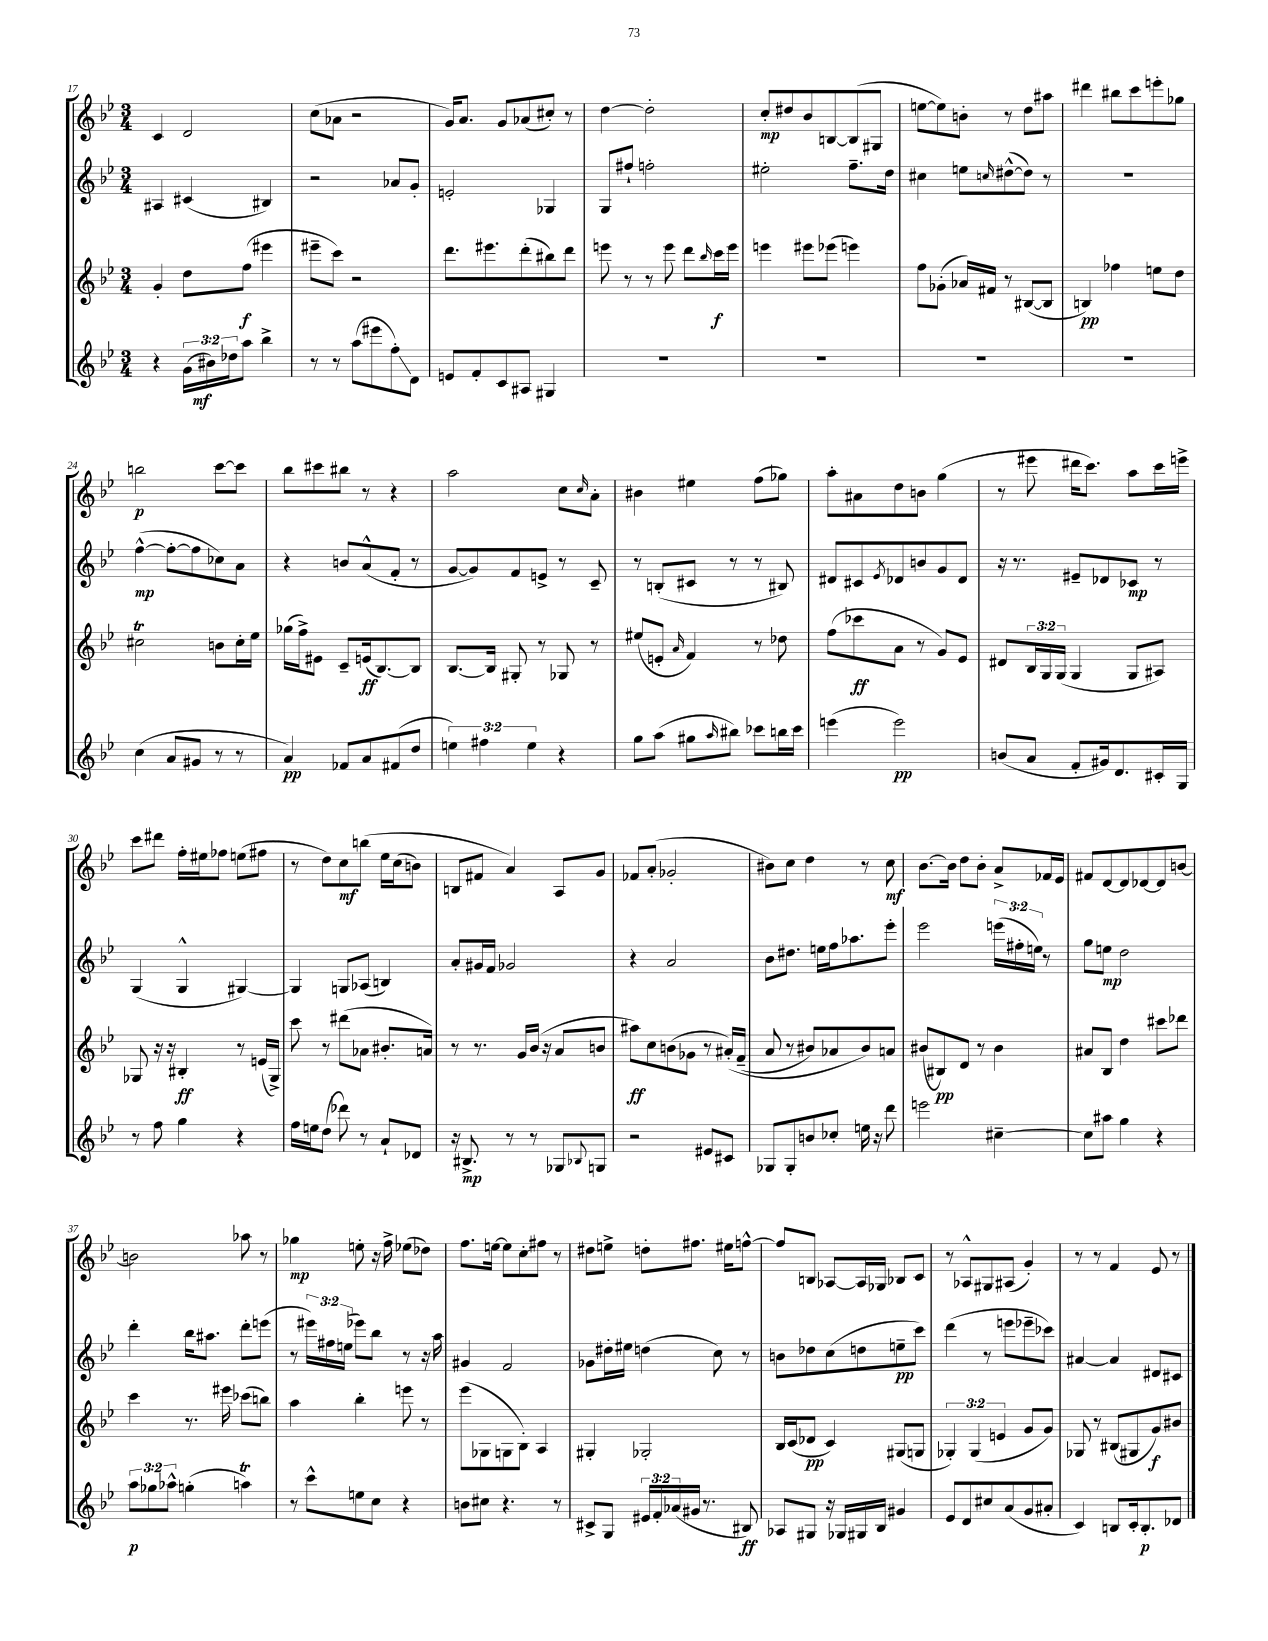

**kern	**kern	**kern	**kern
*staff4	*staff3	*staff2	*staff1
*clefG2	*clefG2	*clefG2	*clefG2
*k[b-e-]	*k[b-e-]	*k[b-e-]	*k[b-e-]
*M3/4	*M3/4	*M3/4	*M3/4
4r	4g'/	4A#/	4c/
(24g\LL	8dd\L	(4c#/	2d/
24b#\)	.	.	.
24dd-\J	.	.	.
8aa\J	(8ff\J	.	.
4bb-^\	4eee#\	4B#/)	.
=	=	=	=
8r	8eee#~\L	2r	(8cc\L
8r	8ccc\J)	.	8a-\J
(8aa\L	2r	.	2r
8eee#\	.	.	.
8ff'\)	.	8a-/L	.
8d\J	.	8g'/J	.
=	=	=	=
8e/L	8.ddd\L	2e'/	16g/LK)
.	.	.	8.a/J
8f'/	.	.	.
.	8.eee#\	.	.
8c/	.	.	8g/L
8A#/J	(8ddd'\	.	(8a-/
4G#/	8bb#\)	4G-/	8cc#'/J)
.	8ddd\J	.	8r
=	=	=	=
2.r	8eee\	8G/L	[4dd\
.	8r	8ff#`/J	.
.	8r	2ff'\	2dd'\]
.	8eee\	.	.
.	8ddd\L	.	.
.	16qqbb-/	.	.
.	16ccc\L	.	.
.	16eee\JJ	.	.
=	=	=	=
2.r	4eee\	2ee#'\	8cc'/L
.	.	.	8dd#/
.	8eee#\L	.	8b-/
.	(8eee-\J	.	[8B/
.	4eee\)	8.ff~\L	(8B/]
.	.	.	8G#/J
.	.	16dd\Jk	.
=	=	=	=
2.r	8ff\L	4cc#\	[8ee\L
.	(8g-'\J	.	8ee\])
.	16a-/LL)	8ee\L	8b'\J
.	16f#/JJ	.	.
.	.	16qqcc/	.
.	8r	([8dd#^^\	8r
.	([8B#/L	8dd#\]J)	8dd\L
.	8B#/]J	8r	8aa#\J
=	=	=	=
2.r	4B/)	2.r	4ddd#\
.	4ff-\	.	8bb#\L
.	.	.	8ccc\
.	8ee\L	.	8eee'\
.	8dd\J	.	8gg-\J
=	=	=	=
(4cc\	2cc#\	([4ff^^\	2bb\
8a/L	.	8ff'\_L	.
8g#/J	.	8ff\]	.
8r	8b\L	8cc-\)	[8ccc\L
8r	16cc#'\L	8a\J	8ccc\]J
.	16ee-\JJ	.	.
=	=	=	=
4a/)	(16gg-\LL	4r	8bb-\L
.	16ff^\J)	.	.
.	8e#\J	.	8ccc#\
8f-/L	8c~/L	8b/L	8bb#\J
8a/	(16e/k	(8a^^/	8r
.	[8.B-/)	.	.
(8f#/	.	8f'/J	4r
8dd/J	8B-/]J	8r	.
=	=	=	=
6ee\)	[8.B-/L	[8g/L	2aa\
.	.	8g/])	.
6ff#\	.	.	.
.	16B-/]Jk	.	.
.	8G#'/	8f/	.
6ee\	.	.	.
.	8r	8e^/J	.
4r	8G-/	8r	8cc\L
.	.	.	16qqcc/
.	8r	8c~/	8a'\J
=	=	=	=
8gg\L	(8ee#/L	8r	4b#\
(8aa\J	8e'/J	(8B'/L	.
.	16qqa/	.	.
8gg#\L	4f/)	8c#/J	4ee#\
16qqaa/	.	.	.
8bb#\J)	.	8r	.
8ccc-\L	8r	8r	(8ff\L
16bb\L	8dd-\	8B#/)	8gg-\J)
16ccc-\JJ	.	.	.
=	=	=	=
(4eee\	(8ff\L	8d#/L	8aa'\L
.	8ccc-\	8c#/	8a#\
.	.	8qe-/	.
2eee\)	8a\J	8d-/	8dd\
.	8r	8b/	8b\J
.	8g/L)	8g/	(4gg\
.	8e-/J	8d-/J	.
=	=	=	=
(8b/L	8d#/L	16r	8r
.	.	8.r	.
8a/J	24B-/L	.	8eee#\
.	24G/	.	.
.	(24G/JJ	.	.
8f'/L	4G/	8e#~/L	16ddd#\LK
.	.	.	8.ccc\J)
16g#/k)	.	8d-/	.
8.d/	.	.	.
.	8G/L	8c-/J	8aa\L
16c#'/L	8A#/J)	8r	16ccc\L
16G/JJ	.	.	16eee^\JJ
=	=	=	=
8r	8G-/	(4G/	8ccc\L
8ff\	16r	.	8ddd#\J
.	16r	.	.
4gg\	4B#'/	4G^^/	16ff'\LL
.	.	.	16ee#\J
.	.	.	8ff-\J
4r	8r	[4G#/)	(8ee\L
.	(16e/LL	.	8ff#\J
.	16G-^/JJ)	.	.
=	=	=	=
16ff\LL	8ccc\	4G#/]	8r
16ee\J	.	.	.
(8dd\J	8r	.	8dd\L)
8ddd-\)	(8ddd#\L	8G/L	8cc\
8r	8a-\J	(8A-/J	&(8bb\J
8a`/L	8.b#'/L	4B/)	16ee-\LL
.	.	.	(16cc\J
8d-/J	.	.	8b\J)
.	16a/Jk)	.	.
=	=	=	=
16r	8r	8a'/L	8B/L
8.B#^/	.	.	.
.	8.r	16g#/L	8f#/J
.	.	16f/JJ	.
8r	.	2g-/	4a/&)
.	16g/LL	.	.
8r	(16b-/JJ	.	.
.	16r	.	.
8G-/L	8a/L	.	8A/L
8qqB-/	.	.	.
8G/J	8b/J	.	8g/J
=	=	=	=
2r	8aa#\L)	4r	8f-/L
.	8cc\	.	(8a'/J
.	(8b\	2a/	2g-'/
.	8g-\J	.	.
8e#/L	8r	.	.
8c#/J	&(16a#'/LL)	.	.
.	(16f~/JJ	.	.
=	=	=	=
8G-/L	8a/	8b-\L	8b#\L)
8G-'/	8r	8.dd#\J	8cc\J
8b/	8b#/L)	.	4dd\
.	.	16ee\LL	.
8cc-'/J	8a-/	16ff\J	.
.	.	8.aa-\	.
16ee\	8b#/&)	.	8r
16r	.	.	.
8ddd\	8a/J	8eee-'\J	8cc\
=	=	=	=
2eee\	(8b#/L	2eee-\	[8.b-\L
.	8B#/)	.	.
.	.	.	16b-\]Jk
.	8d/J	.	8dd\L
.	8r	.	8b-'\J
[4cc#~\	4b#\	(24eee\LL	8a^/L
.	.	24ff#'\	.
.	.	24ee\JJ)	.
.	.	8r	16f-/L
.	.	.	16e-/JJ
=	=	=	=
8cc#\]L	8a#/L	8gg\L	8f#/L
8aa#\J	8B-/J	8ee\J	[8d/
4gg\	4dd\	2dd\	8d/]
.	.	.	[8d-/
4r	8ccc#\L	.	8d-/]
.	8ddd-\J	.	[8b/J
=	=	=	=
12aa\L	4ccc\	4ddd'\	2b\]
12gg-\	.	.	.
12aa-^^\J	.	.	.
(4gg'\	8.r	16bb-\LK	.
.	.	8.aa#\J	.
.	16eee#\	.	.
4aa\)	(8ccc-\L	8ddd'\L	8aa-\
.	8bb\J)	(8eee\J	8r
=	=	=	=
8r	4aa\	8r	4gg-\
8ccc^^\L	.	24eee#\LL)	.
.	.	24ff#\	.
.	.	(24ee\JJ	.
8ee\	4bb-'\	8eee-\L)	8ee'\
8cc\J	.	8bb-\J	16r
.	.	.	16ff^\
4r	8eee\	8r	(8ee-\L
.	8r	16r	8dd-\J)
.	.	16aa\	.
=	=	=	=
8b\L	(8eee-\L	4g#/	8.ff\L
8cc#\J	8G-\	.	.
.	.	.	[16ee\Jk
4.r	8G\	2f/	8ee\]L
.	8B-'\J)	.	8cc'\
.	4A/	.	8ff#\J
8r	.	.	8r
=	=	=	=
8c#^/L	4G#'/	8g-\L	8dd#\L
8G/J	.	16dd#'\L	8ee^\J
.	.	16ee#\JJ	.
24e#/LL	2G-'/	(4dd\	8dd'\L
24f'/	.	.	.
(24a-/	.	.	.
16g#/JJ	.	.	8.ff#\J
8.r	.	.	.
.	.	8cc\)	.
.	.	.	16ee#\LK
8B#/)	.	8r	[8ff^^\J
=	=	=	=
8A-/L	16B-/LL	8b\L	8ff/]L
.	(16c/J	.	.
8G#/J	8d-/J	8dd-\	8B/J
16r	4c/)	(8cc\	[8A-/L
16G-/LL	.	.	.
16G#/	.	8dd\	16A-/]L
16B-/JJ	.	.	16G-/JJ
4g#/	(8G#/L	8ee~\	8B-/L
.	8G/J	8ccc\J)	8c/J
=	=	=	=
8e-/L	6G-'/)	(4ddd\	8r
8d/	.	.	8A-^^/L
.	(6G-/	.	.
8cc#/	.	8r	8G#/
.	6e/	.	.
(8a/	.	8eee\L	(8A#/J
8g/	8g/L	8eee-~\	4g'/)
8a#'/J	8g/J)	8ccc-\J)	.
=	=	=	=
4c/)	8G-/	[4a#/	8r
.	8r	.	8r
8B/L	(8B#/L	4a#/]	4f/
16c'/k	8G#/	.	.
8.B'/	.	.	.
.	8g/)	8d#/L	8e-/
8d-/J	8b#/J	8c#/J	8r
==	==	==	==
*-	*-	*-	*-
